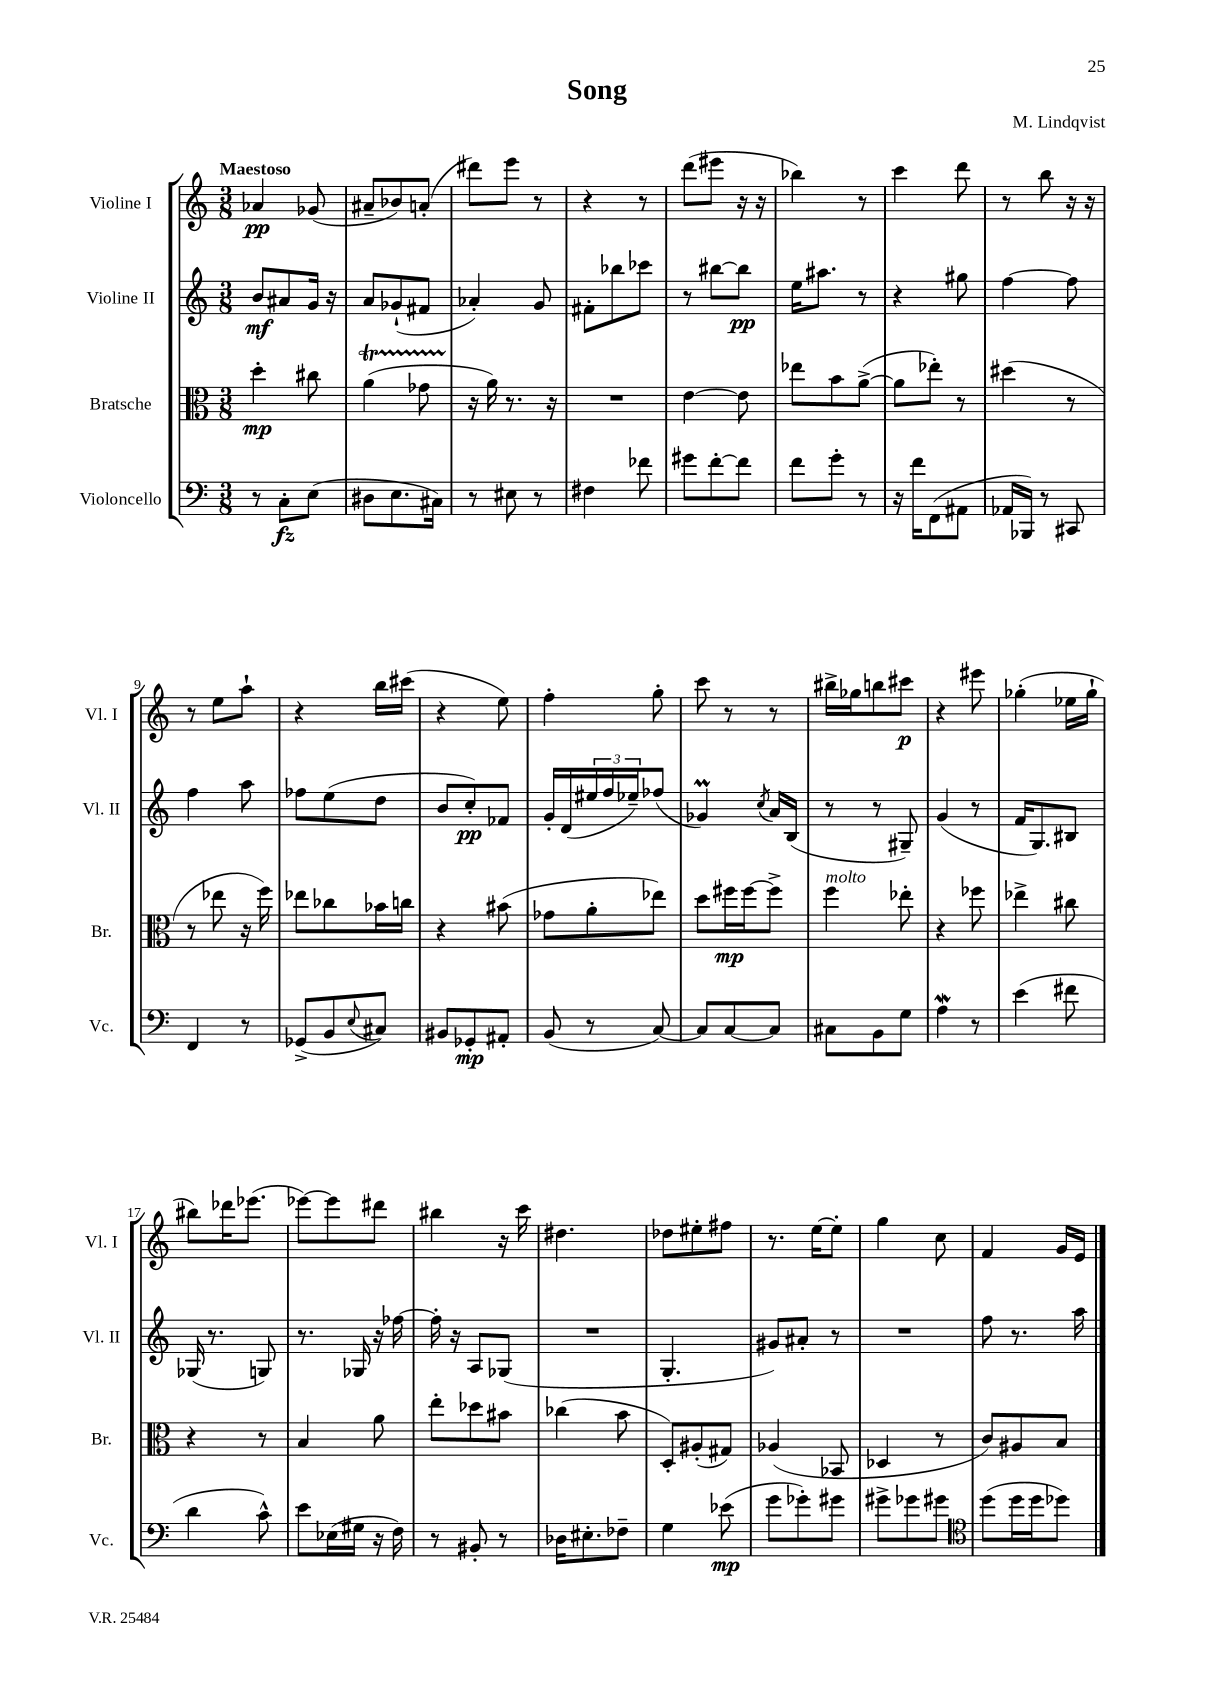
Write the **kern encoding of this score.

**kern	**kern	**kern	**kern
*staff4	*staff3	*staff2	*staff1
*clefF4	*clefC3	*clefG2	*clefG2
*k[]	*k[]	*k[]	*k[]
*M3/8	*M3/8	*M3/8	*M3/8
8r	4dd'	8b	4a-
8C'	.	8a#	.
(8E	8cc#	16g	(8g-
.	.	16r	.
=	=	=	=
8D#	(4a	8a	8a#~
8.E	.	(8g-`	8b-)
.	8g-	8f#	(8a'
16C#)	.	.	.
=	=	=	=
8r	16r	4a-')	8ddd#)
.	16a)	.	.
8E#	8.r	.	8eee
8r	.	8g	8r
.	16r	.	.
=	=	=	=
4F#	4.r	8f#'	4r
.	.	8bb-	.
8f-	.	8ccc-	8r
=	=	=	=
8g#	[4e	8r	(8ddd
[8f'	.	[8bb#	8eee#
8f]	8e]	8bb#]	16r
.	.	.	16r
=	=	=	=
8f	8ee-	16ee	4bb-)
.	.	8.aa#	.
8g'	8b	.	.
8r	([8a^	8r	8r
=	=	=	=
16r	8a]	4r	4ccc
16f	.	.	.
(8FF	8ee-')	.	.
8AA#	8r	8gg#	8ddd
=	=	=	=
16AA-	(4dd#	[4ff	8r
16BBB-)	.	.	.
8r	.	.	8bb
8CC#	8r	8ff]	16r
.	.	.	16r
=	=	=	=
4FF	8r	4ff	8r
.	8ee-	.	8ee
8r	16r	8aa	8aa`
.	16ff)	.	.
=	=	=	=
(8GG-^	8ee-	8ff-	4r
8BB	8cc-	(8ee	.
8qqE	.	.	.
8C#)	16b-	8dd	16bb
.	16cc	.	(16ccc#
=	=	=	=
8BB#	4r	8b	4r
8GG-'	.	8cc')	.
8AA#'	(8b#	8f-	8ee)
=	=	=	=
(8BB	8g-	16g'	4ff'
.	.	(16d	.
8r	8a'	24ee#	.
.	.	24ff	.
.	.	24ee-~)	.
[8C)	8ee-)	(8ff-	8gg'
=	=	=	=
8C]	8dd	4g-)	8ccc
[8C	16ff#	.	8r
.	[16ff#	.	.
.	.	8qcc	.
8C]	8ff#^]	16a	8r
.	.	(16B	.
=	=	=	=
8C#	4ff	8r	16bb#^
.	.	.	16gg-
8BB	.	8r	8bb
8G	8ee-'	8G#~)	8ccc#
=	=	=	=
4A	4r	(4g	4r
8r	8ff-	8r	8eee#
=	=	=	=
(4e	4ee-^	16f	(4gg-'
.	.	8.G)	.
8f#	8cc#	8B#	16ee-
.	.	.	16gg-`
=	=	=	=
4d	4r	(16G-	8bb#)
.	.	8.r	.
.	.	.	16ddd-
.	.	.	(8.eee-
8c^^)	8r	8G)	.
=	=	=	=
8e	4B	8.r	[8eee-)
(16E-	.	.	8eee-]
16G#	.	16G-	.
16r	8a	16r	8ddd#
16F)	.	[16ff-	.
=	=	=	=
8r	8ee'	16ff-']	4bb#
.	.	16r	.
8BB#'	8dd-	8A	.
8r	8b#	(8G-	16r
.	.	.	16ccc
=	=	=	=
16D-	(4cc-	4.r	4.dd#
8.E#'	.	.	.
8F-~	8b	.	.
=	=	=	=
4G	8D')	4.G'	8dd-
.	(8A#'	.	8ee#'
(8e-	8G#)	.	8ff#
=	=	=	=
8g	(4A-	8g#)	8.r
8g-')	.	8a#'	.
.	.	.	[16ee
8g#	8BB-	8r	8ee']
=	=	=	=
8g#^	4D-	4.r	4gg
8g-	.	.	.
8g#	8r	.	8cc
=	=	=	=
*clefC4	*	*	*
(8dd	8c)	8ff	4f
16dd	8A#	8.r	.
16dd	.	.	.
8dd-)	8B	.	16g
.	.	16aa	16e
==	==	==	==
*-	*-	*-	*-
